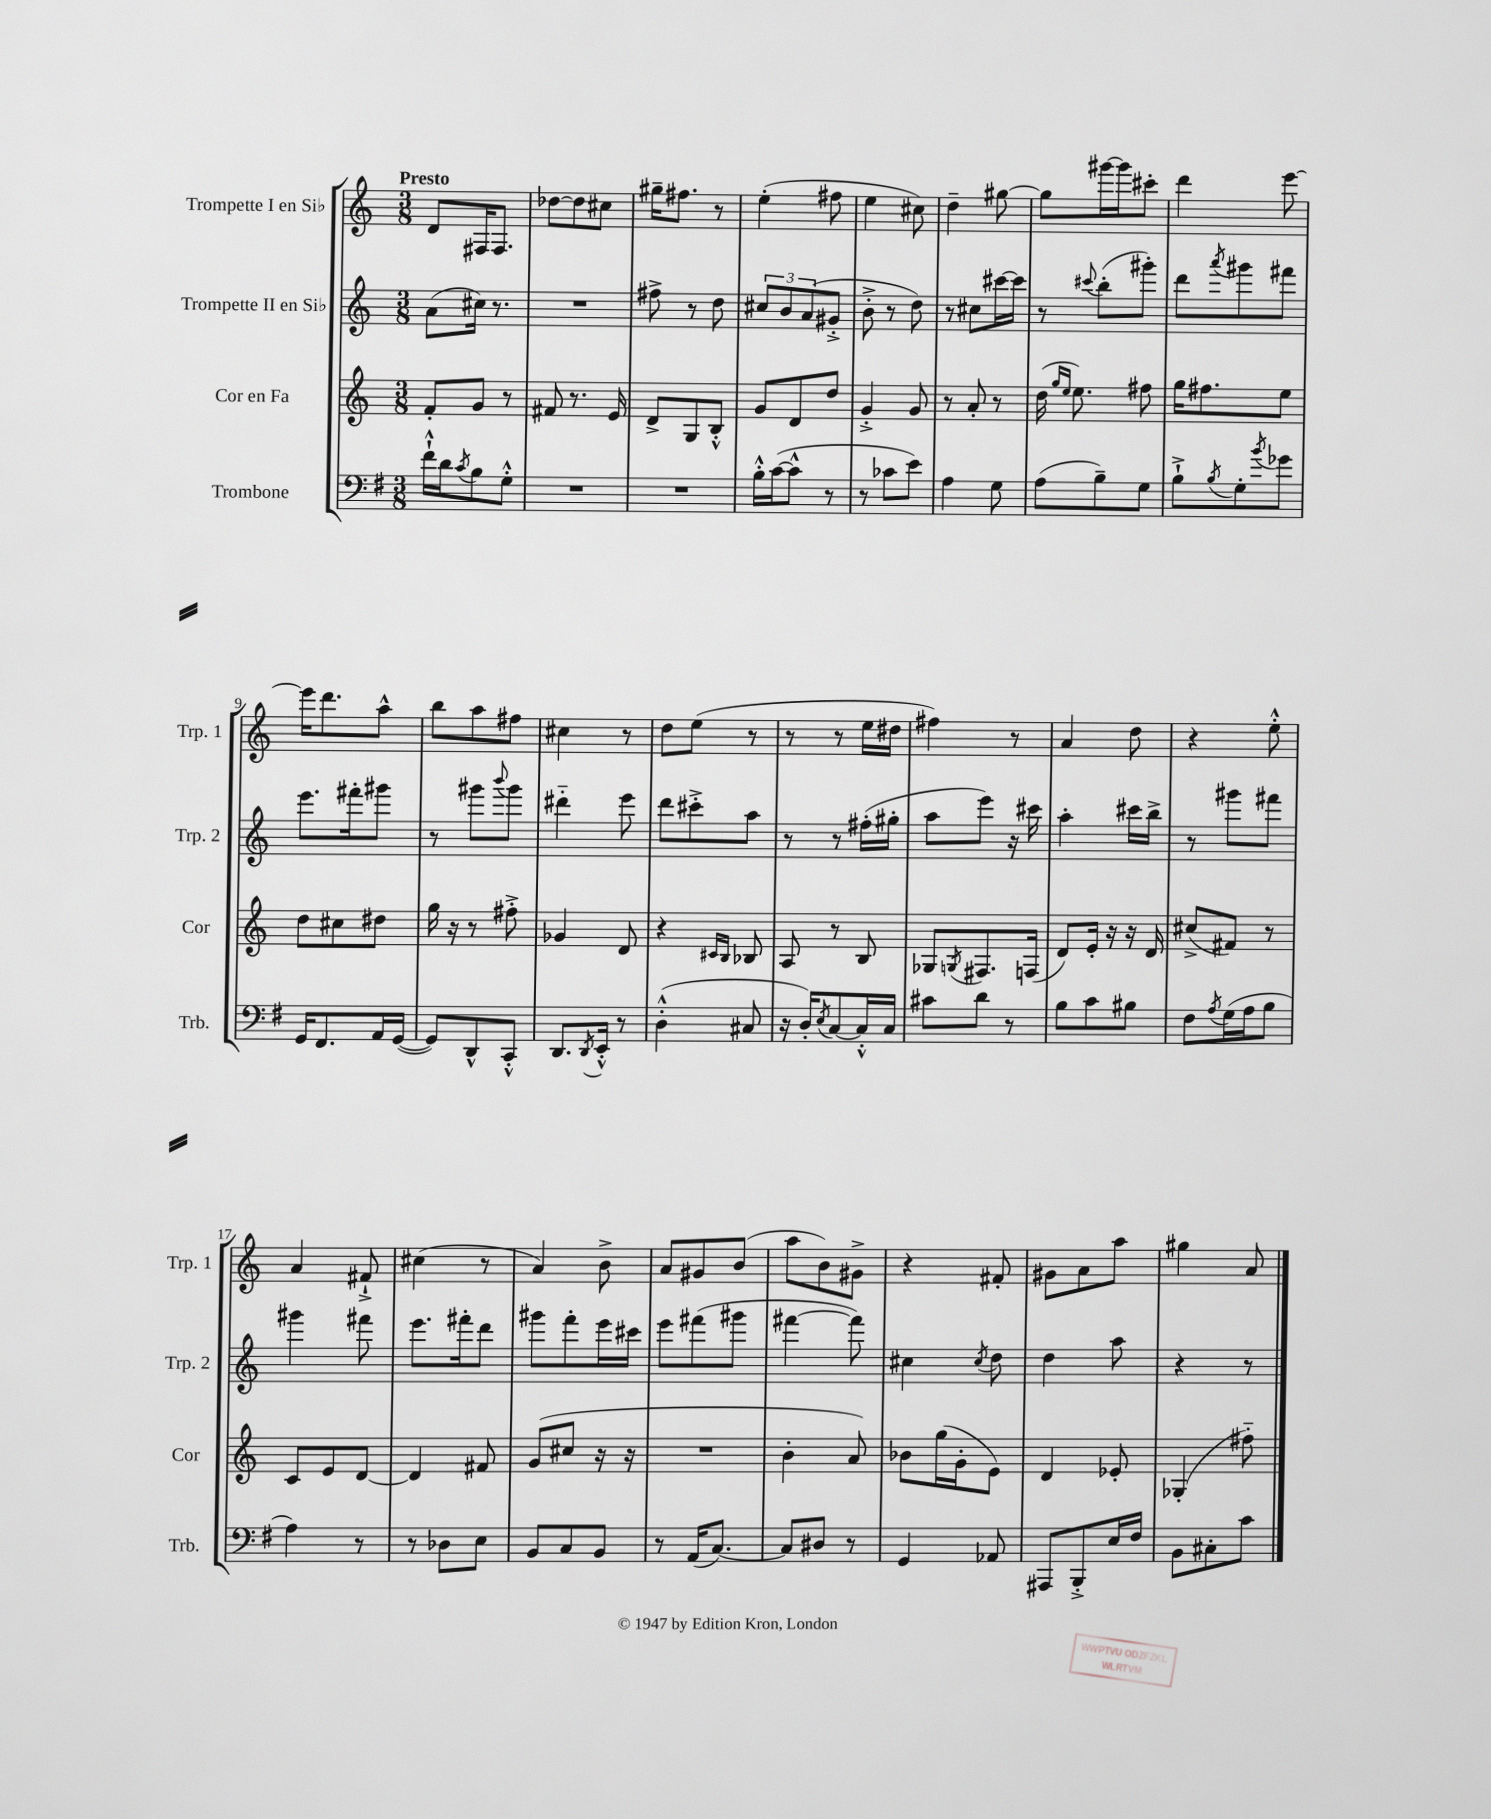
<<
\new StaffGroup <<
\new Staff = "s0" \with { instrumentName = "Trompette I en Sib" shortInstrumentName = "Trp. 1" } {
    \clef treble \key c \major \numericTimeSignature \time 3/8 \tempo "Presto"
    d'8 fis16 fis8. |
    des''8~ des''8 cis''8 |
    gis''16-- fis''8. r8 |
    e''4-.( fis''8 |
    e''4 cis''8) |
    d''4-- gis''8~ |
    gis''8 gis'''16~ gis'''16 cis'''8-. |
    d'''4 e'''8~ |
    e'''16 d'''8. a''8-^ |
    b''8 a''8 fis''8 |
    cis''4 r8 |
    d''8 e''8( r8 |
    r8 r8 e''16 dis''16 |
    fis''4) r8 |
    a'4 d''8 |
    r4 e''8-.-^ |
    a'4 fis'8-!-> |
    cis''4( r8 |
    a'4) b'8-> |
    a'8 gis'8 b'8( |
    a''8 b'8) gis'8-> |
    r4 fis'8-. |
    gis'8 a'8 a''8 |
    gis''4 a'8 \bar "|." |
}
\new Staff = "s1" \with { instrumentName = "Trompette II en Sib" shortInstrumentName = "Trp. 2" } {
    \clef treble \key c \major \numericTimeSignature \time 3/8
    a'8( cis''16) r8. |
    R4. |
    fis''8-> r8 d''8 |
    \tuplet 3/2 { cis''8 b'8 a'8( } gis'8-.-> |
    b'8-.-> r8 d''8) |
    r8 cis''8 cis'''16~ cis'''16 |
    r8 \appoggiatura { cis'''8 } b''8-.( gis'''8-.) |
    d'''8 \acciaccatura { a'''8 } gis'''8 fis'''8 |
    e'''8. fis'''16-. gis'''8 |
    r8 gis'''8 \appoggiatura { b'''8 } gis'''8 |
    dis'''4-_ e'''8 |
    d'''8 cis'''8-.-> a''8 |
    r8 r8 fis''16-.( gis''16-. |
    a''8 e'''8) r16 cis'''16 |
    a''4-. cis'''16 b''16-> |
    r8 gis'''8 fis'''8 |
    gis'''4 fis'''8 |
    e'''8. fis'''16-. d'''8 |
    gis'''8 f'''8-. e'''16 cis'''16 |
    e'''8 fis'''8( gis'''8 |
    fis'''4~ fis'''8) |
    cis''4 \acciaccatura { cis''8 } d''8 |
    d''4 a''8 |
    r4 r8 \bar "|." |
}
\new Staff = "s2" \with { instrumentName = "Cor en Fa" shortInstrumentName = "Cor" } {
    \clef treble \key c \major \numericTimeSignature \time 3/8
    f'8-. g'8 r8 |
    fis'8 r8. e'16 |
    d'8-> g8 b8-.-^ |
    g'8 d'8 d''8 |
    g'4-.-> g'8 |
    r8 a'8-. r8 |
    d''16( \grace { g''16 e''16 } e''8.) fis''8 |
    g''16 fis''8. e''8 |
    d''8 cis''8 dis''8 |
    g''16 r16 r8 fis''8-.-> |
    ges'4 d'8 |
    r4 \grace { cis'16 b16 } bes8 |
    a8 r8 b8 |
    ges8 \acciaccatura { g8 } fis8. f16( |
    d'8) e'16-. r16 r16 d'16 |
    cis''8->( fis'8) r8 |
    c'8 e'8 d'8~ |
    d'4 fis'8 |
    g'8( cis''8 r16 r16 |
    R4. |
    b'4-. a'8) |
    bes'8 g''16( g'16-. e'8) |
    d'4 ees'8-. |
    ges4-.( fis''8-_) \bar "|." |
}
\new Staff = "s3" \with { instrumentName = "Trombone" shortInstrumentName = "Trb." } {
    \clef bass \key g \major \numericTimeSignature \time 3/8
    fis'16-!-^ d'16 \acciaccatura { c'8 } b8 g8-.-^ |
    R4. |
    R4. |
    b16-.-^ c'16~( c'8-^ r8 |
    r8 ces'8 e'8) |
    a4 g8 |
    a8( b8--) g8 |
    b8-!-> \acciaccatura { b8 } g8-. \acciaccatura { b'8 } ges'8 |
    g,16 fis,8. a,16 g,16~( |
    g,8) d,8-^ c,8-.-^ |
    d,8. \acciaccatura { d,8 } e,16-.-^ r8 |
    d4-.-^( cis8 |
    r16 d16-.) \acciaccatura { e8 } c8~ c16-.-^ c16 |
    cis'8 d'8 r8 |
    b8 c'8 bis8 |
    fis8 \acciaccatura { a8 } g16( a16 b8 |
    a4) r8 |
    r8 des8 e8 |
    b,8 c8 b,8 |
    r8 a,16( c8.~) |
    c8 dis8 r8 |
    g,4 aes,8 |
    ais,,8 b,,8-.-> e16 fis16 |
    b,8 cis8-. c'8 \bar "|." |
}
>>
>>
